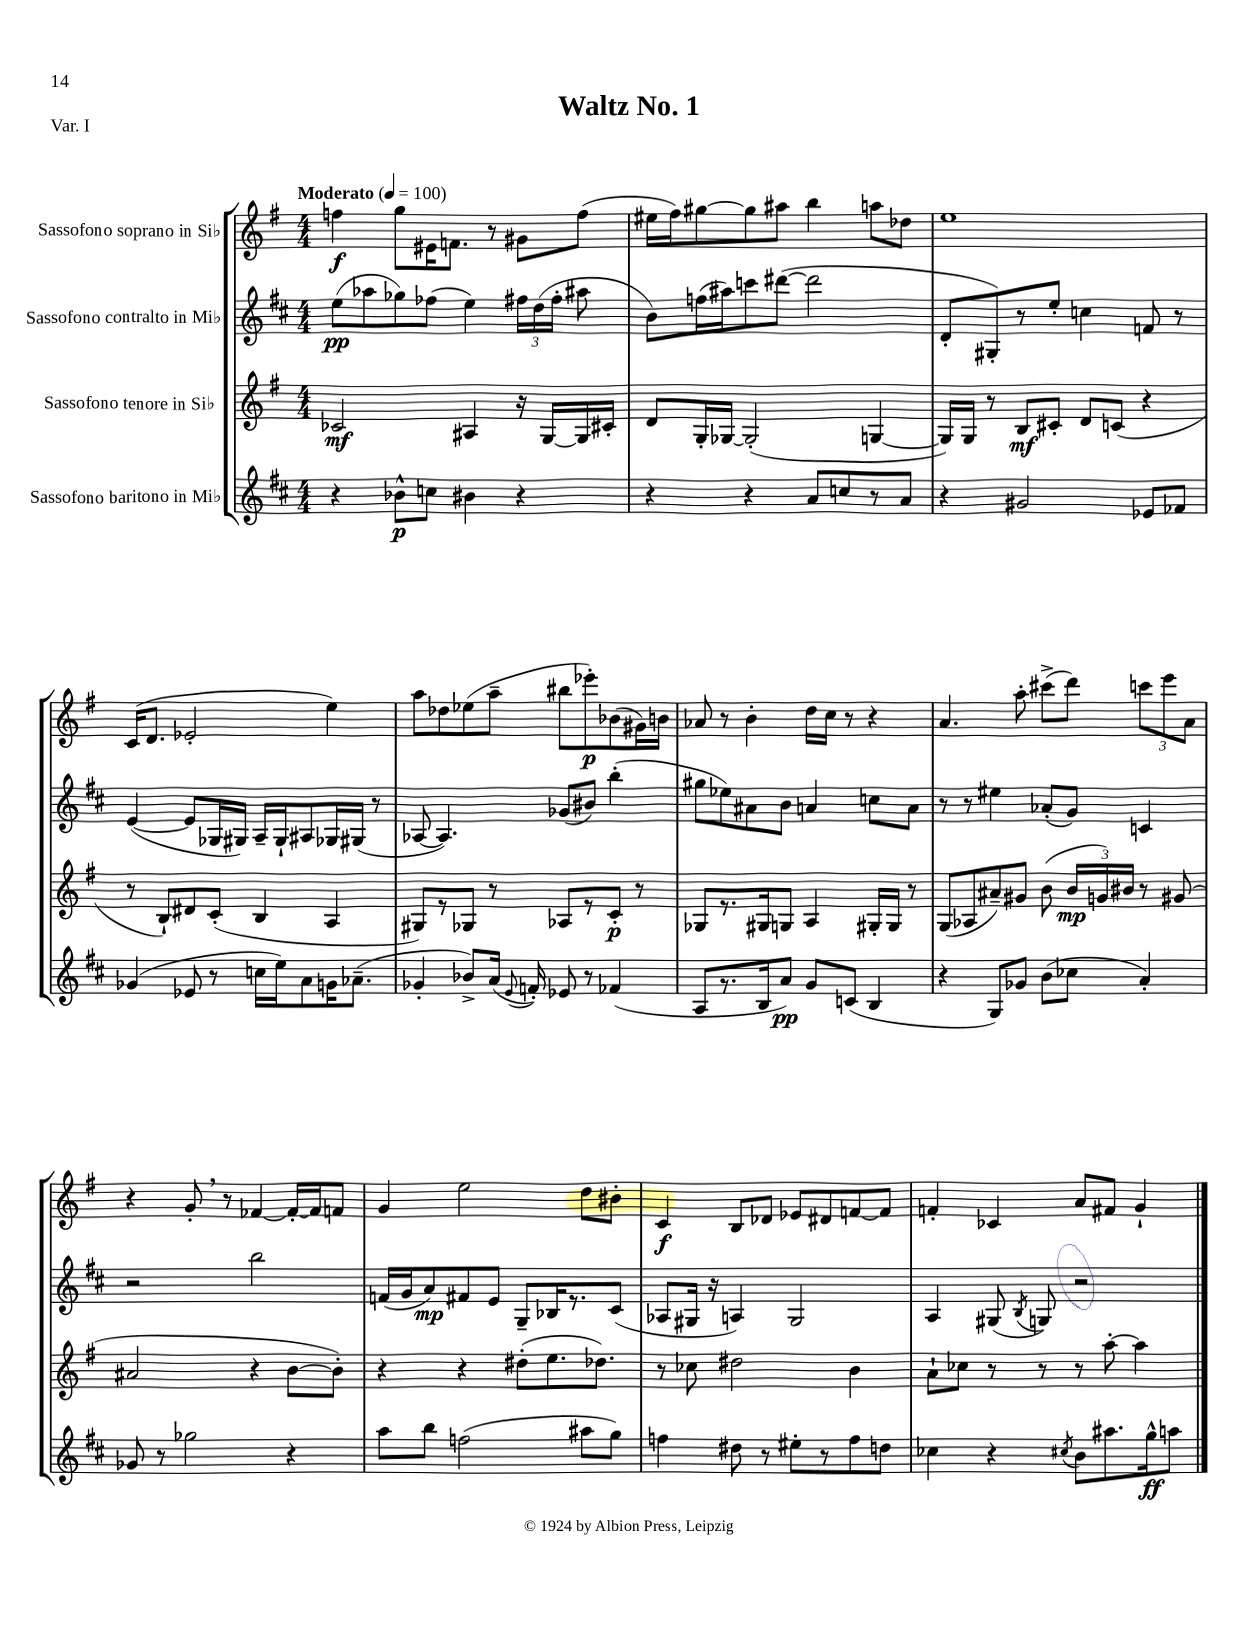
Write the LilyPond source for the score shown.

\header { title = "Waltz No. 1" piece = "Var. I" }
<<
\new StaffGroup <<
\new Staff = "s0" \with { instrumentName = "Sassofono soprano in Sib" } {
    \clef treble \key g \major \numericTimeSignature \time 4/4 \tempo "Moderato" 4 = 100
    \autoBeamOff f''4\f g''8[ eis'16 f'8.] r8 gis'8[ f''8]( |
    eis''16[ fis''16) gis''8~ gis''8 ais''8] b''4 a''8[ des''8] |
    e''1 |
    c'16[( d'8.] ees'2-. e''4) |
    a''8[ des''8 ees''8( a''8]-- bis''8[ ees'''8-.\p) bes'8( gis'16) b'16] |
    aes'8 r8 b'4-. d''16[ c''16] r8 r4 |
    a'4. a''8-. cis'''8[->( d'''8]) \tuplet 3/2 { c'''8[ e'''8 a'8] } |
    r4 g'8-. \breathe r8 fes'4~ fes'16[~-. fes'16 f'8] |
    g'4 e''2 d''8[ bis'8]-. |
    c'4\f b8[ des'8] ees'8[ dis'8 f'8~ f'8] |
    f'4-. ces'4 a'8[ fis'8] g'4-! \bar "|." |
}
\new Staff = "s1" \with { instrumentName = "Sassofono contralto in Mib" } {
    \clef treble \key d \major \numericTimeSignature \time 4/4
    \autoBeamOff e''8[\pp( aes''8 ges''8) fes''8]( e''4) \tuplet 3/2 { fis''16[ d''16( fis''16]-. } ais''8 |
    b'8[) f''16( ais''16) c'''8 dis'''8]~( dis'''2 |
    d'8[-. gis8-.) r8 e''8]-. c''4 f'8 r8 |
    e'4~( e'8[ ges16 gis16]) a16[-- gis16-! ais8 ges16 gis16]( r8 |
    aes8~ aes4.) ges'8[( bis'8]) b''4-.( |
    gis''8[ ees''8) ais'8 b'8] a'4 c''8[ a'8] |
    r8 r8 eis''4 aes'8[-.( g'8]) c'4 |
    r2 b''2 |
    f'16[( g'16 a'8\mp) fis'8 e'8] g8[-- bes16 r8. cis'8]( |
    aes8[ gis16] r16 a4) gis2 |
    a4 gis8( \acciaccatura { b8 } g8) r2 \bar "|." |
}
\new Staff = "s2" \with { instrumentName = "Sassofono tenore in Sib" } {
    \clef treble \key g \major \numericTimeSignature \time 4/4
    \autoBeamOff ces'2\mf ais4 r16 g16[~ g16 cis'16]-. |
    d'8[ g16-. ges16]~ ges2-.( g4~ |
    g16[) g16] r8 b8[\mf cis'8]-. d'8[ c'8]( r4 |
    r8 b8[-!) dis'8 c'8]-.( b4 a4 |
    gis8[) r8 ges8] r8 aes8[ r8 c'8]-.\p r8 |
    ges8[ r8. gis16 g8] a4 gis16[-. gis16] r8 |
    g8[( aes8 ais'8--) gis'8] b'8( \tuplet 3/2 { b'16[\mp g'16) bis'16] } r8 gis'8( |
    ais'2 r4 b'8[~ b'8]-.) |
    r4 r4 dis''8[-.( e''8. des''8.]) |
    r8 ces''8 dis''2 b'4 |
    a'8[-! ces''8] r8 r8 r8 a''8~-. a''4 \bar "|." |
}
\new Staff = "s3" \with { instrumentName = "Sassofono baritono in Mib" } {
    \clef treble \key d \major \numericTimeSignature \time 4/4
    \autoBeamOff r4 bes'8[-^\p c''8] bis'4 r4 |
    r4 r4 a'8[ c''8 r8 a'8] |
    r4 gis'2 ees'8[ fes'8] |
    ges'4( ees'8 r8 c''16[ e''16) a'8 g'16 aes'8.]--( |
    ges'4-. bes'8[->) a'16]( \appoggiatura { e'8 } f'16-.) ees'8 r8 fes'4( |
    a8[ r8. b16 a'8]\pp) g'8[ c'8]( b4 |
    r4 g8[) ges'8] b'8[( ces''8] a'4-.) |
    ges'8 r8 ges''2 r4 |
    a''8[ b''8] f''2( ais''8[ g''8]) |
    f''4 dis''8 r8 eis''8[-. r8 f''8 d''8] |
    ces''4 r4 \acciaccatura { cis''8 } b'8[ ais''8. g''16-^\ff a''8] \bar "|." |
}
>>
>>
\layout { \context { \Score \remove "Bar_number_engraver" } }
